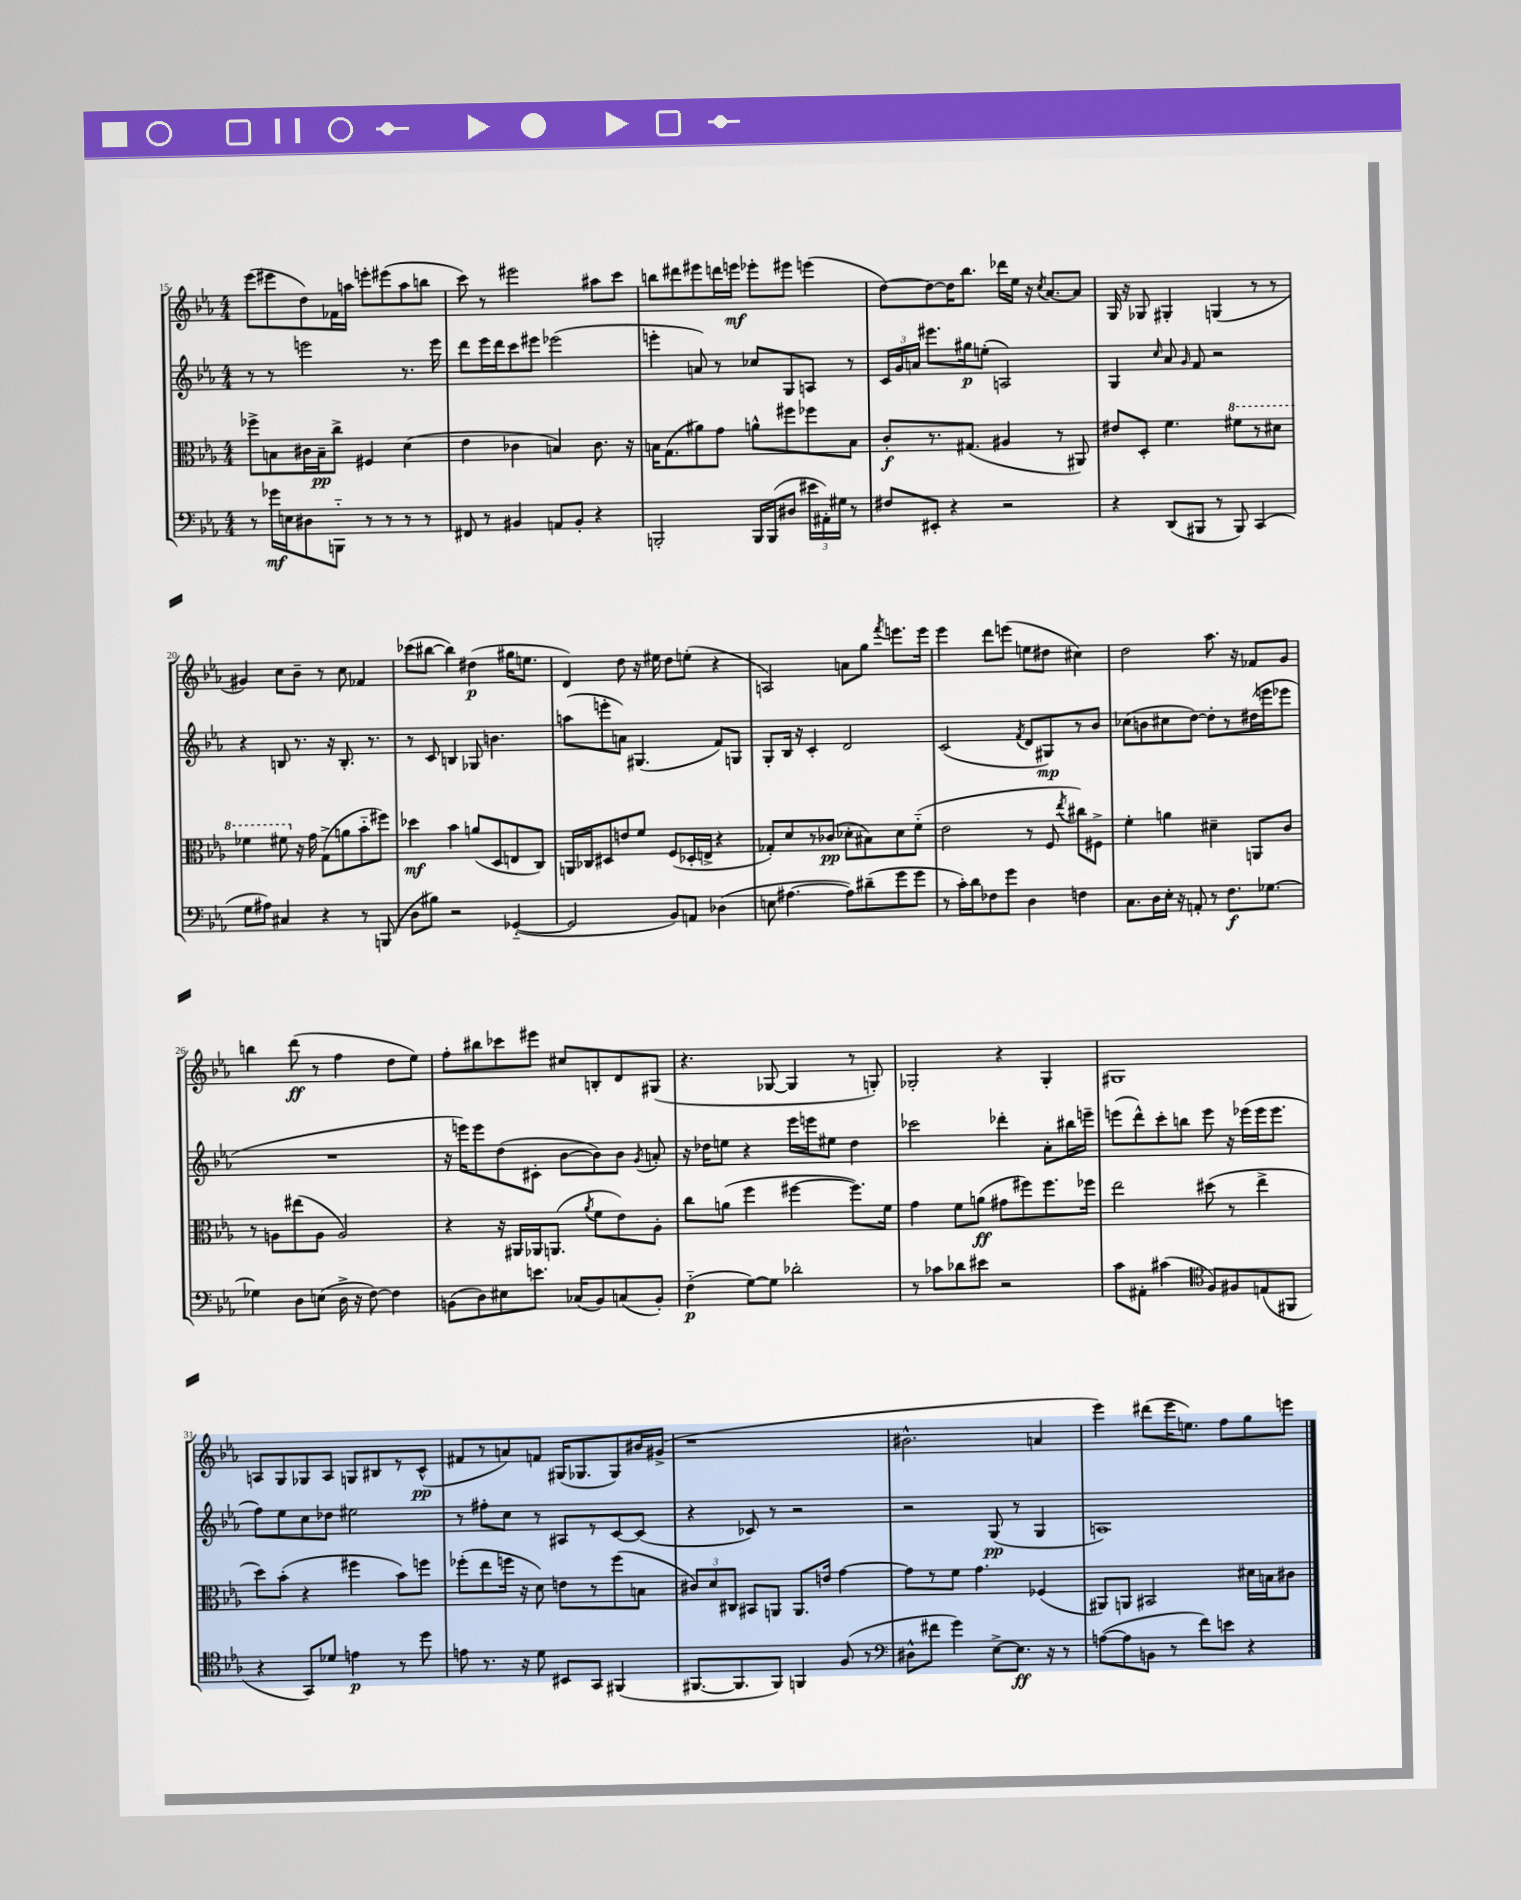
<<
\new StaffGroup <<
\new Staff = "s0" {
    \clef treble \key ees \major \numericTimeSignature \time 4/4
    \autoBeamOff ees'''8[( eis'''8 d''8) fes'16 a''16] e'''8[-. eis'''8( a''8 b''8] |
    c'''8) r8 eis'''2 ais''8[ c'''8] |
    b''8[ dis'''8 eis'''8 d'''16 e'''16]\mf ees'''8[-. eis'''8] e'''4( |
    d''8[~) d''8~ d''16 bes''8.] des'''16[ ees''16] r16 \acciaccatura { c''8 } aes'8.[~ aes'8] |
    g16 r16 ges8 gis4-. g4( r8 r8 |
    gis'4) c''8[ bes'8]-- r8 c''8 fes'4 |
    ces'''8[( bis''8]~ bis''4) dis''4\p( gis''16[ e''8.] |
    d'4) d''8 r16 eis''16 d''8[ e''8]-.( r4 |
    a2) a'8[ g''8] \acciaccatura { f'''8 } e'''8.[ e'''16] |
    ees'''4 d'''8[ e'''8]( e''8[ dis''8] cis''4) |
    d''2 aes''8. r16 fes'8[ g'8] |
    b''4 d'''8\ff( r8 f''4 d''8[ ees''8]) |
    f''8[-. bis''8 ces'''8 eis'''8] cis''8[ b8-. d'8 gis8]( |
    r4. ges8~ ges4 r8 g8-.) |
    ges2-. r4 ges4-. |
    gis1 |
    a8[ g8 ges8 a8] g8[ bis8 r8 c'8]-^\pp( |
    fis'8[ r8 a'8) f'8] gis16[( ges8. ges8) bis'16 gis'16]->( |
    r1 |
    bis'2.-^ a'4 |
    ees'''4) dis'''8[( ees'''16 e''8.]) f''8[ g''8 e'''8] \bar "|." |
}
\new Staff = "s1" {
    \clef treble \key ees \major \numericTimeSignature \time 4/4
    \autoBeamOff r8 r8 e'''2 r8. e'''16 |
    d'''8[ ees'''16 d'''16 c'''8 eis'''8] ees'''2( |
    e'''4-. a'8) r8 ces''8[ g8 a8] r8 |
    \tuplet 3/2 { c'16[ g'16 a'16] } eis'''8.[ gis''16\p e''8]-.( a2) |
    g4 \grace { c''16 } aes'8 \grace { g'16 } f'8 r2 |
    r4 b8 r8. r16 b8.-. r8. |
    r8 c'8 b4 ges8 b'4. |
    a''8[( e'''8-. a'8]) gis4.( f'8[) g8] |
    g8[-. bes16] r16 c'4-. d'2 |
    c'2( \acciaccatura { f'8 } d'8[ gis8\mp) r8 bes'8] |
    ces''8[( b'8 cis''8 d''8]~) d''8[-. r8 dis''16( e'''16 ees'''8] |
    R1 |
    r16 e'''16[) e'''8 d''8( cis'8]-. bes'8[~ bes'8) bes'8] \acciaccatura { g'8 } a'8-. |
    r16 des''16[ e''8] r4 ees'''16[ e'''16 eis''8] des''4 |
    ces'''2 des'''4-. aes'8[-. bis''16 e'''16]-- |
    e'''8[( d'''8-^) c'''8-. b''8] e'''8 r16 ees'''16[( ees'''16 ees'''8.] |
    f''8[) ees''8 c''8 des''8] eis''2 |
    r8 fis''8[-. c''8] r8 ais8[ r8 c'8~ c'8]( |
    r4 ces'8) r8 r2 |
    r2 g8\pp( r8 g4 |
    a1) \bar "|." |
}
\new Staff = "s2" {
    \clef alto \key ees \major \numericTimeSignature \time 4/4
    \autoBeamOff fes''8[-> b8 cis'16 b16--\pp c''8]-> fis4 d'4( |
    ees'4 ces'4 b4) ces'8. r16 |
    b16[ g8.( ais'8) g'8] a'8[-^ fis''8 fes''8 b8] |
    c'8[-.\f r8. gis8.]( ais4 r8 ais,8) |
    eis'8[ d8]-. f'4. \ottava #1 fis''8[ r8 dis''8] |
    fes''4 fis''8 \ottava #0 r16 g'16 g8[->( a'8 bes'8-_ fis''!8]) |
    des''4\mf bes'4 a'8[( d8 e8 c8]) |
    a,16[ ces16 dis8 e'8 f'8] f8[( des16-. e16]-> r4 |
    ges8[-.) d'8 r8 ces'8]\pp( des'8[-. bis8) des'8 f'8]-_( |
    ees'2 r8 f8 \acciaccatura { ees''8 } cis''8[) fis8]-> |
    f'4-. a'4 dis'4-- a,8[ c'8] |
    r8 a8[ eis''8( a8] a2) |
    r4 r16 ais,16[ aes,16 a,8.]( \acciaccatura { aes'8 } f'8[ ees'8) aes8]-. |
    c''8[ a'8]( f''4 fis''4~ fis''8.[) f'16] |
    g'4 f'8[ a'8]\ff( gis'8[ fis''8) fis''8. fes''16] |
    ees''2 dis''8( r8 ees''4-> |
    d''8[) bes'8]-.( r4 fis''4 bes'8[) f''8] |
    fes''8[-.( ees''8 f''16] r16 d'8) e'8[ r8 f''8( b8] |
    \tuplet 3/2 { cis'8[) d'8 cis8] } bis,8[ a,8] a,8.[ e'16] g'4~ |
    g'8[ r8 f'8] g'4. fes4( |
    ais,8[) a,8] bis,2 dis'16[ b16 cis'8] \bar "|." |
}
\new Staff = "s3" {
    \clef bass \key ees \major \numericTimeSignature \time 4/4
    \autoBeamOff r8 ges'16[\mf e16 dis8 b,,8]-_ r8 r8 r8 r8 |
    fis,8 r8 bis,4 a,8[ bis,8]-. r4 |
    b,,2-. b,,16[ b,,16( dis8] \tuplet 3/2 { eis'16[ ais,16-.) gis16] } r8 |
    fis8[ eis,8]-. r4 r2 |
    r4 d,8[( bis,,8] r8 bis,,8) c,4( |
    g8[ ais8]) cis4 r4 r8 b,,8( |
    d8[ bis8]) r2 ges,4~-_( |
    ges,2 bes,8[) a,8] des4( |
    e8 ais4.~ ais8[) dis'8--( g'8 g'8] |
    r8 c'16[-.) d'16 fes8 g'8] d4 f4 |
    c8.[ d16 ees16]-. r16 a,8-. r8 f8.[\f ges8.]~ |
    ges4 d8[ e8]( d16-> r16 f8~) f4 |
    b,8[( d8) eis8 e'8.] ces16[( b,8) c8( b,8]-.) |
    f4-_\p( g8[~) g8] des'2-. |
    r8 ces'8[ des'8 eis'8] r2 |
    c'8[ ais,8]-. cis'4( \clef tenor f8[) fis8 e8( fis,8] |
    r4 g,8[) des'8] e'4\p r8 d''8 |
    e'8 r8. r16 d'8 bis,8[ g,8] fis,4( |
    fis,8.[~ fis,8. fis,8]) f,4 f8( r8 |
    \clef bass dis8[-^ fis'8] g'4) ees8[~-> ees8.]\ff r16 r8 |
    a8[~( a8 b,8] r8 f'8[) e'8] r4 \bar "|." |
}
>>
>>
\layout { \context { \Score currentBarNumber = #15 } }
